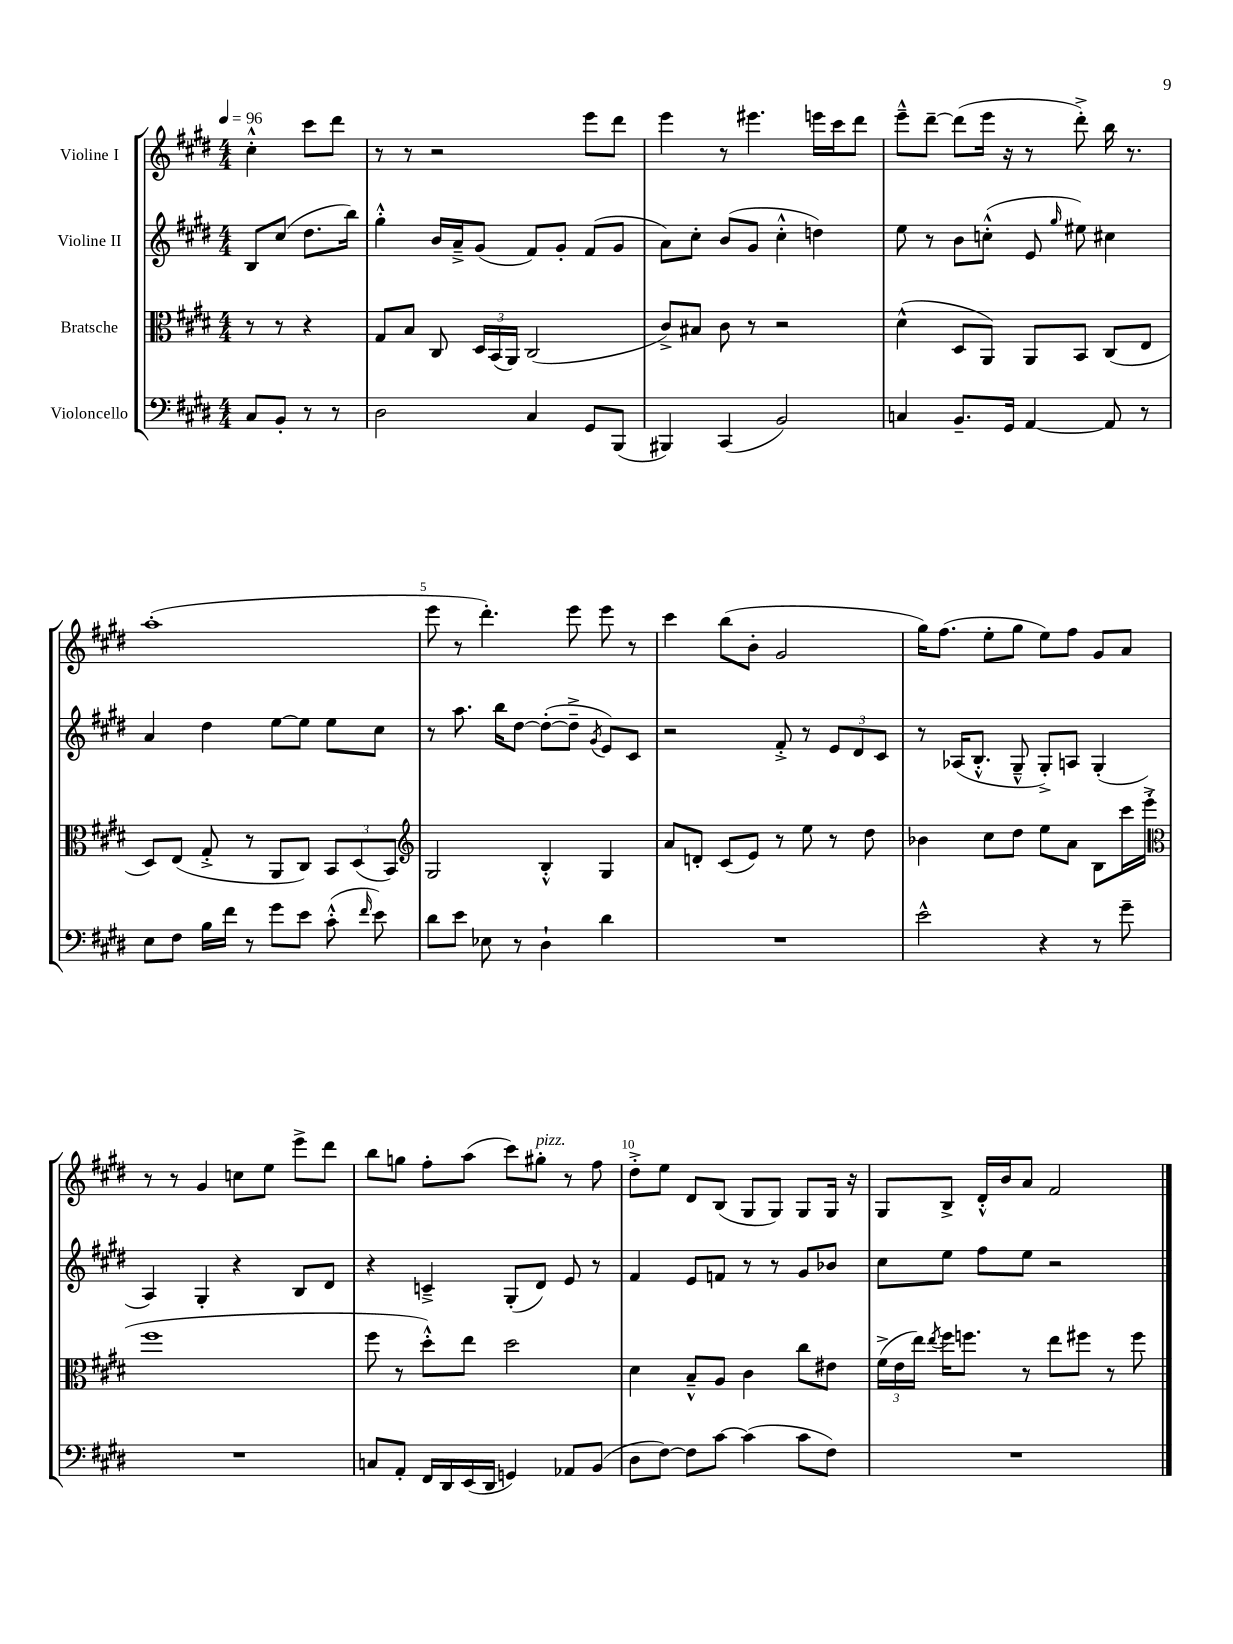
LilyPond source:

<<
\new StaffGroup <<
\new Staff = "s0" \with { instrumentName = "Violine I" } {
    \clef treble \key e \major \numericTimeSignature \time 4/4 \partial 2 \tempo 4 = 96
    \autoBeamOff cis''4-.-^ cis'''8[ dis'''8] |
    r8 r8 r2 e'''8[ dis'''8] |
    e'''4 r8 eis'''4. e'''16[ cis'''16 dis'''8] |
    e'''8[---^ dis'''8]~-- dis'''8[( e'''16] r16 r8 dis'''8-.->) b''16 r8. |
    a''1-.( |
    e'''8 r8 dis'''4.-.) e'''8 e'''8 r8 |
    cis'''4 b''8[( b'8]-. gis'2 |
    gis''16[) fis''8.]( e''8[-. gis''8] e''8[) fis''8] gis'8[ a'8] |
    r8 r8 gis'4 c''8[ e''8] e'''8[-> dis'''8] |
    b''8[ g''8] fis''8[-. a''8]( cis'''8[) gis''8]-.^\markup { \italic "pizz." } r8 fis''8 |
    dis''8[-.-> e''8] dis'8[ b8]( gis8[ gis8]) gis8[ gis16] r16 |
    gis8[ b8]-> dis'16[-.-^ b'16 a'8] fis'2 \bar "|." |
}
\new Staff = "s1" \with { instrumentName = "Violine II" } {
    \clef treble \key e \major \numericTimeSignature \time 4/4 \partial 2
    \autoBeamOff b8[ cis''8]( dis''8.[ b''16]) |
    gis''4-.-^ b'16[ a'16---> gis'8]( fis'8[) gis'8]-. fis'8[( gis'8] |
    a'8[) cis''8]-. b'8[( gis'8] cis''4-.-^ d''4) |
    e''8 r8 b'8[ c''8]-.-^( e'8 \grace { gis''16 } eis''8) cis''4 |
    a'4 dis''4 e''8[~ e''8] e''8[ cis''8] |
    r8 a''8. b''16[ dis''8]~ dis''8[~-.( dis''8]---> \acciaccatura { gis'8 } e'8[) cis'8] |
    r2 fis'8-.-> r8 \tuplet 3/2 { e'8[ dis'8 cis'8] } |
    r8 aes16[( b8.]-.-^ gis8---^ gis8[-.->) a8] gis4-.( |
    a4) gis4-. r4 b8[ dis'8] |
    r4 c'4---> gis8[-.( dis'8]) e'8 r8 |
    fis'4 e'8[ f'8] r8 r8 gis'8[ bes'8] |
    cis''8[ e''8] fis''8[ e''8] r2 \bar "|." |
}
\new Staff = "s2" \with { instrumentName = "Bratsche" } {
    \clef alto \key e \major \numericTimeSignature \time 4/4 \partial 2
    \autoBeamOff r8 r8 r4 |
    gis8[ b8] cis8 \tuplet 3/2 { dis16[ b,16( a,16]) } cis2( |
    cis'8[->) bis8] cis'8 r8 r2 |
    dis'4-^( dis8[ a,8]) a,8[ b,8] cis8[( e8] |
    dis8[) e8]( gis8-.-> r8 a,8[ cis8]) \tuplet 3/2 { b,8[ dis8( b,8]) } |
    \clef treble gis2 b4-.-^ gis4 |
    a'8[ d'8]-. cis'8[( e'8]) r8 e''8 r8 dis''8 |
    bes'4 cis''8[ dis''8] e''8[ a'8] b8[ cis'''16 e'''16]-.->( |
    \clef alto fis''1 |
    fis''8 r8 dis''8[-.-^) e''8] dis''2 |
    dis'4 b8[---^ a8] cis'4 cis''8[ eis'8] |
    \tuplet 3/2 { fis'16[->( e'16 e''16]) } \acciaccatura { e''8 } fis''16[ f''8.] r8 e''8[ fis''8] r8 fis''8 \bar "|." |
}
\new Staff = "s3" \with { instrumentName = "Violoncello" } {
    \clef bass \key e \major \numericTimeSignature \time 4/4 \partial 2
    \autoBeamOff cis8[ b,8]-. r8 r8 |
    dis2 cis4 gis,8[ b,,8]( |
    bis,,4) cis,4( b,2) |
    c4 b,8.[-- gis,16] a,4~ a,8 r8 |
    e8[ fis8] b16[ fis'16] r8 gis'8[ e'8] cis'8-.-^( \grace { fis'16 } e'8) |
    dis'8[ e'8] ees8 r8 dis4-! dis'4 |
    R1 |
    e'2-^ r4 r8 gis'8-- |
    R1 |
    c8[ a,8]-. fis,16[ dis,16 e,16( dis,16] g,4) aes,8[ b,8]( |
    dis8[ fis8]~) fis8[ cis'8]~ cis'4( cis'8[ fis8]) |
    R1 \bar "|." |
}
>>
>>
\layout { \context { \Score \override BarNumber.break-visibility = ##(#f #t #t) barNumberVisibility = #(every-nth-bar-number-visible 5) } }
